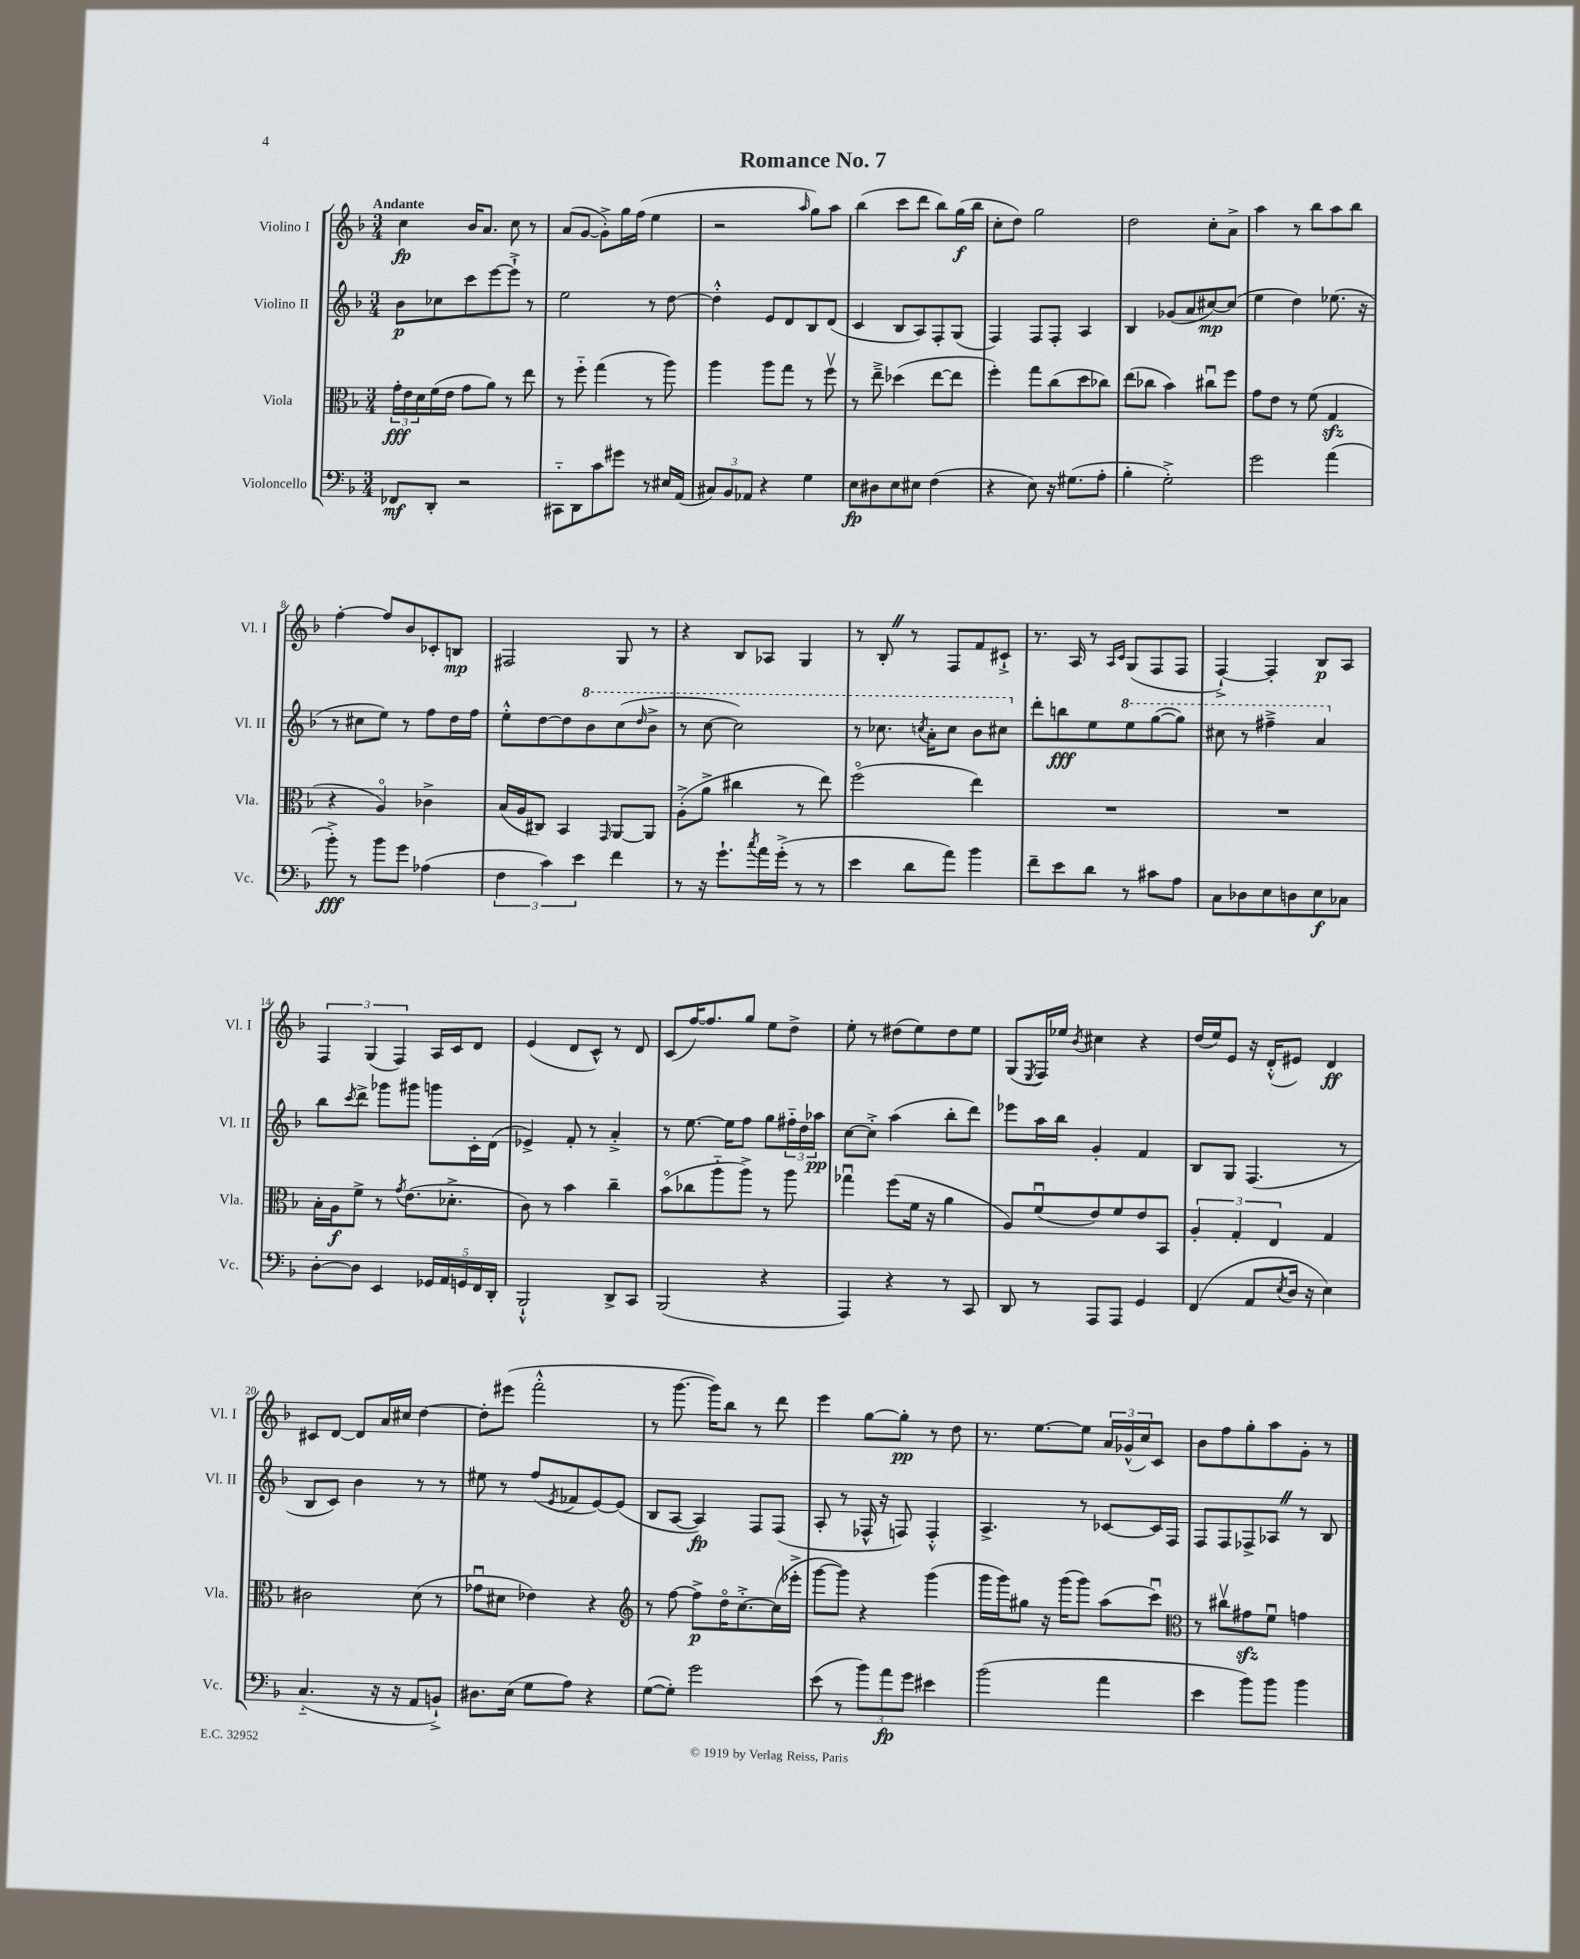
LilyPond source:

\header { title = "Romance No. 7" }
<<
\new StaffGroup <<
\new Staff = "s0" \with { instrumentName = "Violino I" shortInstrumentName = "Vl. I" } {
    \clef treble \key f \major \numericTimeSignature \time 3/4 \tempo "Andante"
    c''4\fp bes'16 a'8. c''8 r8 |
    a'8( g'8~ g'8-.->) g''16 f''16( e''4 |
    r2 \grace { a''16 } g''8) a''8 |
    bes''4( c'''8 d'''8 bes''8) g''16\f( bes''16 |
    c''8-. d''8) g''2 |
    d''2 c''8-. a'8-> |
    a''4 r8 bes''8 a''8 bes''8 |
    f''4~-. f''8 bes'8 ces'8-. b8\mp |
    fis2 g8 r8 |
    r4 bes8 aes8 g4 |
    r8 bes8-. \once \override BreathingSign.text = \markup { \musicglyph "scripts.caesura.straight" } \breathe r8 f8 f'8 cis'8-!-> |
    r8. a16 r8 \grace { a16 c'16 } g8( f8 f8 |
    f4~-!->) f4-. bes8\p a8 |
    \tuplet 3/2 { f4 g4( f4) } a16 c'16 d'8 |
    e'4( d'8 c'8-^) r8 d'8 |
    c'8( f''16~) f''8. g''8 e''8 d''8-> |
    e''8-. r8 dis''8( e''8) dis''8 e''8 |
    g8( \acciaccatura { e8 } f16) ees''16 \acciaccatura { bes'8 } cis''4 r4 |
    d''16( e''16) e'8 r16 d'16-.-^( eis'8) d'4\ff |
    cis'8 d'8~ d'8 a'16 cis''16 d''4~ |
    d''8-. eis'''8( f'''2-.-^ |
    r8 g'''8.~ g'''16) bes''8 r8 d'''8 |
    e'''4 g''8~ g''8-.\pp r8 d''8 |
    r8. e''8.~ e''8 \tuplet 3/2 { a'16 ges'16-^( c''16) } c'8 |
    bes'8 f''8 g''8-. a''8 g'8-. r8 \bar "|." |
}
\new Staff = "s1" \with { instrumentName = "Violino II" shortInstrumentName = "Vl. II" } {
    \clef treble \key f \major \numericTimeSignature \time 3/4
    bes'8\p ces''8 c'''8 e'''8~ e'''8-!-> r8 |
    e''2 r8 d''8~ |
    d''4-.-^ e'8 d'8 bes8 d'8( |
    c'4 bes8 a8) f8-. g8( |
    f4) f8 f8-. a4 |
    bes4 ges'8( a'8 cis''8~\mp) cis''8( |
    e''4 d''4) ees''8.( r16 |
    r8 cis''8 e''8) r8 f''8 d''16 f''16 |
    e''8-.-^ d''8~ d''8 \ottava #1 bes''8 c'''8( \grace { d'''16 } bes''8-> |
    r8 c'''8~ c'''2) |
    r8 ces'''8. \acciaccatura { c'''8 } a''16-. c'''8 bes''8 cis'''8 \ottava #0 |
    d'''8-. b''8\fff e''8 \ottava #1 e'''8 g'''8~( g'''8) |
    cis'''8 r8 fis'''4---> a''4 \ottava #0 |
    bes''8 \acciaccatura { c'''8 } d'''8-> ges'''8 gis'''8 g'''8 c'16-. d'16( |
    ees'4->) f'8-. r8 a'4-.-> |
    r8 e''8.~ e''16 f''8 g''8 \tuplet 3/2 { fis''16-_ d''16 aes''16\pp } |
    c''8~ c''8-.-> a''4( bes''8-. d'''8) |
    ees'''8 a''16 bes''16 g'4-. f'4 |
    bes8 g8 f4.( r8 |
    bes8 c'8) bes'4 r8 r8 |
    eis''8 r8 f''8( \acciaccatura { e'8 } fes'8 e'8~) e'8( |
    bes8 a8~ a4\fp) f8 f8( |
    a8-. r8 fes16-^ r16 f8) f4-.-^ |
    a4.-> r8 ces'8~ ces'16 f16 |
    f8 f8 fes8-> aes8 \once \override BreathingSign.text = \markup { \musicglyph "scripts.caesura.straight" } \breathe r8 bes8 \bar "|." |
}
\new Staff = "s2" \with { instrumentName = "Viola" shortInstrumentName = "Vla." } {
    \clef alto \key f \major \numericTimeSignature \time 3/4
    \tuplet 3/2 { g'16-.\fff e'16 d'16 } f'16( e'16 g'8 a'8) r8 e''8 |
    r8 f''8-_ g''4( r8 a''8) |
    a''4 a''8 g''8 r8 f''8\upbow |
    r8 e''8---> des''4( e''8~ e''8 |
    f''4-.) g''8 c''8( d''8 ces''8) |
    e''8( ces''8 bes'4) cis''8\downbow f''8 |
    g'8 e'8 r8 f'8( g4\sfz |
    r4 a4\flageolet) ces'4-> |
    bes16( a16 cis8) bes,4 \grace { g,16 } a,8~ a,8 |
    a8-.->( a'8-> cis''4 r8 e''8) |
    f''2\flageolet( e''4) |
    R2. |
    R2. |
    bes16-. a16\f f'8-> r8 \acciaccatura { g'8 } e'8.( des'8.-.-> |
    c'8) r8 bes'4 c''4-- |
    bes'8\flageolet( ces''8 a''8-_ a''8->) r8 a''8 |
    ges''4\downbow f''8( f'16 r16 a'4 |
    a8) f'8\downbow( e'8) f'8 e'8 bes,8 |
    \tuplet 3/2 { a4-. g4-. e4 } g4 |
    cis'2 d'8( r8 |
    ges'8\downbow dis'8 ees'4) r4 |
    \clef treble r8 f''8~ f''8->\p d''16\flageolet c''8.~-.-> c''16( ees'''16-.-> |
    g'''8~ g'''8) r4 g'''4( |
    g'''16 g'''16) gis''8 r16 g'''16( g'''8) a''8( c'''8\downbow) |
    \clef alto r8 cis''8\upbow gis'8\sfz f'8\downbow g'4 \bar "|." |
}
\new Staff = "s3" \with { instrumentName = "Violoncello" shortInstrumentName = "Vc." } {
    \clef bass \key f \major \numericTimeSignature \time 3/4
    fes,8\mf d,8-. r2 |
    cis,8-_ d,8 c'8 gis'8 r8 eis16 a,16( |
    \tuplet 3/2 { cis8) bes,8 aes,8 } r4 g4 |
    e8\fp dis8 e8 eis8 f4( |
    r4 e8) r16 gis8.( a8-. |
    bes4-. g2-.->) |
    g'2 a'4( |
    bes'8-.->\fff) r8 bes'8 g'8 aes4( |
    \tuplet 3/2 { f4 c'4) e'4 } f'4 |
    r8 r16 g'8.-! \acciaccatura { c''8 } a'16 g'16-.->( r8 r8 |
    e'4 d'8 a'8) bes'4 |
    f'8-- e'8 d'8 r8 cis'8 a8 |
    c8 des8 e8 d8 e8\f ces8 |
    d8~-. d8 e,4 \tuplet 5/4 { ges,16 a,16 g,16 f,16 d,16-. } |
    bes,,2-!-^ d,8-> c,8 |
    bes,,2( r4 |
    a,,4) r4 r8 c,8 |
    d,8 r8 a,,8 a,,8 g,4 |
    f,4( a,8 \acciaccatura { e8 } d16 r16 e4) |
    c4.-_( r16 r16 a,8 b,8-!->) |
    dis8. e16( g8 a8) r4 |
    g8~( g8-.) g'2 |
    e'8( r8 \tuplet 3/2 { bes'8) a'8\fp g'8 } eis'4 |
    bes'2( a'4 |
    e'4 bes'8) bes'8 bes'4 \bar "|." |
}
>>
>>
